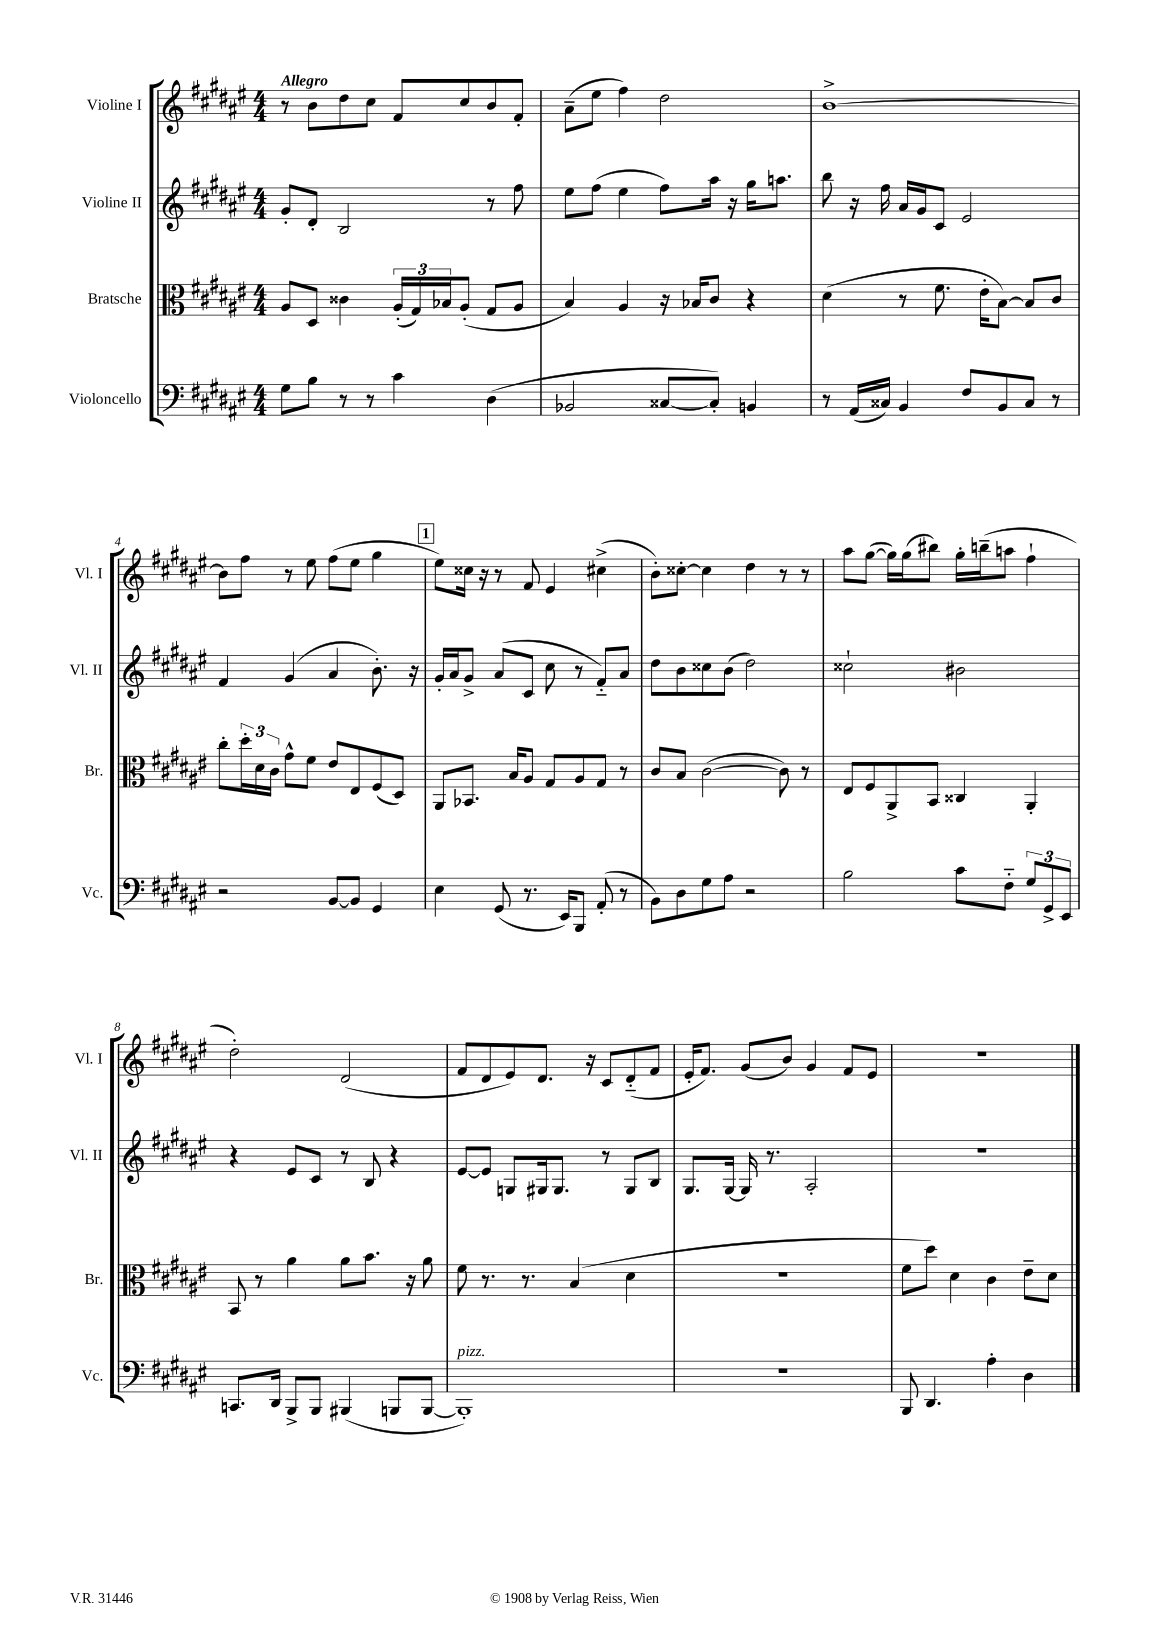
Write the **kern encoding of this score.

**kern	**kern	**kern	**kern
*part4	*part3	*part2	*part1
*staff4	*staff3	*staff2	*staff1
*I"Violoncello	*I"Bratsche	*I"Violine II	*I"Violine I
*I'Vc.	*I'Br.	*I'Vl. II	*I'Vl. I
*clefF4	*clefC3	*clefG2	*clefG2
*k[f#c#g#d#a#e#]	*k[f#c#g#d#a#e#]	*k[f#c#g#d#a#e#]	*k[f#c#g#d#a#e#]
*M4/4	*M4/4	*M4/4	*M4/4
=1	=1	=1	=1
!	!	!	!LO:TX:a:B:t=Allegro
8G#\L	8A#/L	8g#'/L	8r
8B\J	8D#/J	8d#'/J	8b\L
8r	4c##X\	2B/	8dd#\
8r	.	.	8cc#\J
4c#\	(24A#'/LL	.	8f#/L
.	24G#/)	.	.
.	24B-X/J	.	.
.	(8A#'/J	.	8cc#/
(4D#\	8G#/L	8r	8b/
.	8A#/J	8ff#\	8f#'/J
=2	=2	=2	=2
2BB-X/	4B/)	8ee#\L	(8a#~\L
.	.	(8ff#\J	8ee#\J
.	4A#/	4ee#\	4ff#\)
[8C##X/L	16r	8ff#\L)	2dd#\
.	16B-X/KL	.	.
8C##'/J])	8c#/J	16aa#\Jk	.
.	.	16r	.
4BBn/	4r	16gg#\KL	.
.	.	8.aan\J	.
=3	=3	=3	=3
8r	(4d#\	8bb\	[1b^
(16AA#/LL	.	16r	.
16C##X/JJ)	.	16ff#\	.
4BB/	8r	16a#/LL	.
.	.	16g#/J	.
.	8.f#\	8c#/J	.
8F#/L	.	2e#/	.
.	16e#'\KL	.	.
8BB/	[8B\J)	.	.
8C##/J	8B/L]	.	.
8r	8c#/J	.	.
!!LO:LB:g=z
=4	=4	=4	=4
2r	8cc#'\L	4f#/	8b\L]
.	24dd#'\L	.	8ff#\J
.	24d#\	.	.
.	24c#\JJ	.	.
.	8g#^^\L	(4g#/	8r
.	8f#\J	.	8ee#\
[8BB/L	8e#/L	4a#/	(8ff#\L
8BB/J]	8E#/	.	8ee#\J
4GG#/	(8F#/	8.b'\)	4gg#\
.	8D#/J)	.	.
.	.	16r	.
!!LO:REH:place=s1:t=1
=5	=5	=5	=5
4E#\	8AA#/L	16g#'/LL	8ee#\L)
.	.	16a#/J	.
.	8.BB-X/J	8g#^/J	16cc##X\Jk
.	.	.	16r
(8GG#/	.	(8a#/L	8r
.	16B/KL	.	.
8.r	8A#/J	8c#/J	8f#/
.	8G#/L	8cc#\	4e#/
16EE#/KL)	.	.	.
8BBB/J	8A#/	8r	.
(8AA#'/	8G#/J	8f#/L)	(4cc#X^\
8r	8r	8a#/J	.
=6	=6	=6	=6
8BB\L)	8c#/L	8dd#\L	8b'\L)
8D#\	8B/J	8b\	[8cc##X'\J
8G#\	([2c#\	8cc##X\	4cc##\]
8A#\J	.	(8b\J	.
2r	.	2dd#\)	4dd#\
.	8c#\])	.	8r
.	8r	.	8r
=7	=7	=7	=7
2B\	8E#/L	2cc##X`\	8aa#\L
.	8F#/	.	([8gg#\J
.	8AA#^/	.	16gg#\LL])
.	.	.	(16gg#\J
.	8BB/J	.	8bb#X\J)
8c#\L	4C##X/	2b#X\	16gg#'\LL
.	.	.	(16bbn~\J
8F#\J	.	.	8aan\J
12G#/L	4AA#'/	.	4ff#`\
12GG#^/	.	.	.
12EE#/J	.	.	.
!!LO:LB:g=z
=8	=8	=8	=8
8.CCn/L	8BB/	4r	2dd#'\)
.	8r	.	.
16DD#/Jk	.	.	.
8BBB^/L	4a#\	8e#/L	.
8BBB/J	.	8c#/J	.
(4BBB#X/	8a#\L	8r	(2d#/
.	8.b\J	8B/	.
8BBBn/L	.	4r	.
.	16r	.	.
[8BBB/J	8a#\	.	.
=9	=9	=9	=9
!LO:TX:a:i:t=pizz.	!	!	!
1BBB'])	8f#\	[8e#/L	8f#/L
.	8.r	8e#/J]	8d#/
.	.	8Gn/L	8e#/)
.	8.r	.	.
.	.	16G#X/k	8.d#/J
.	.	8.G#/J	.
.	(4B/	.	.
.	.	.	16r
.	.	8r	8c#/L
.	4d#\	8G#/L	(8d#/
.	.	8B/J	8f#/J
=10	=10	=10	=10
1r	1r	8.G#/L	16e#'/KL
.	.	.	8.f#/J)
.	.	[16G#/Jk	.
.	.	16G#/]	(8g#/L
.	.	8.r	.
.	.	.	8b/J)
.	.	2A#'/	4g#/
.	.	.	8f#/L
.	.	.	8e#/J
=11	=11	=11	=11
8BBB/	8f#\L	1r	1r
4.DD#/	8dd#\J)	.	.
.	4d#\	.	.
4A#'\	4c#\	.	.
4D#\	8e#~\L	.	.
.	8d#\J	.	.
==	==	==	==
*-	*-	*-	*-
